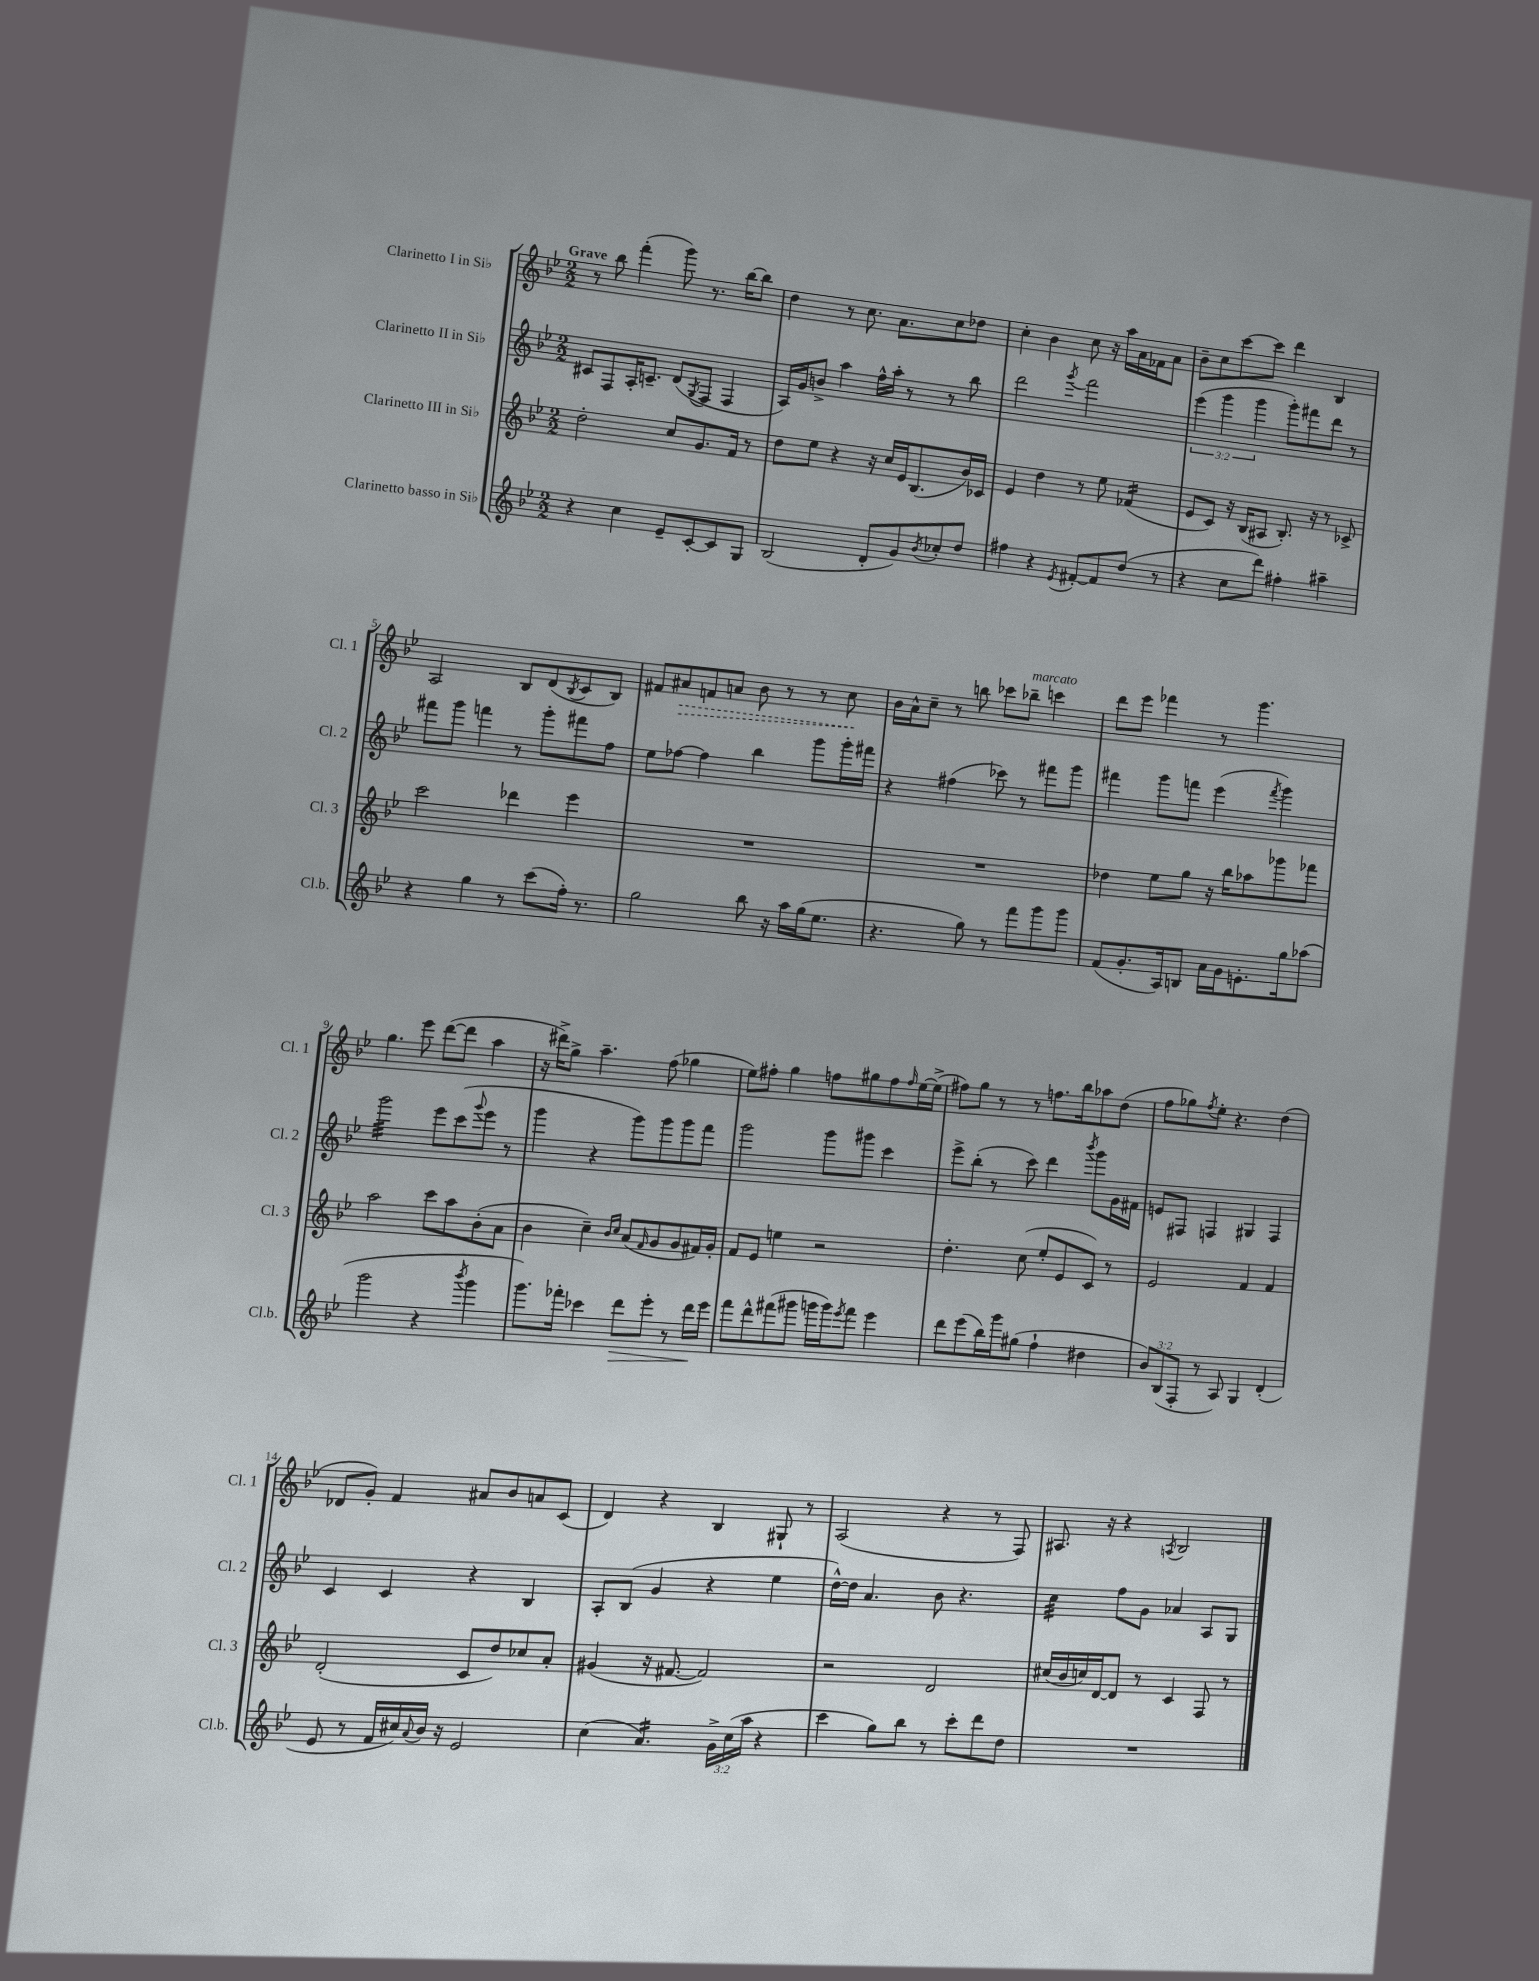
<<
\new StaffGroup <<
\new Staff = "s0" \with { instrumentName = "Clarinetto I in Sib" shortInstrumentName = "Cl. 1" } {
    \clef treble \key bes \major \numericTimeSignature \time 2/2 \tempo "Grave"
    r8 bes''8 f'''4-.( g'''8) r8. bes''16~ bes''8 |
    d''4 r8 c''8. a'8. c''8 des''8 |
    c''4-. bes'4 c''8 r16 a''16 a'16 fes'16 a'8 |
    bes'8-- c''8 c'''8~ c'''8 d'''4 bes4 |
    a2 bes8 d'8( \acciaccatura { bes8 } c'8 bes8) |
    fis'8 \once \override Hairpin.style = #'dashed-line ais'8\> f'8 a'8 bes'8 r8 r8 c''8\! |
    bes'16 a'16-^ c''8-- r8 b''8 ces'''8 bes''8--^\markup { \italic "marcato" } c'''4 |
    d'''8 ees'''8 fes'''4 r8 g'''4. |
    g''4. ees'''8 d'''8~( d'''8 a''4 |
    r16 dis'''16->) g''8-> a''4.-- f''8( ges''4 |
    ees''8) fis''8-. g''4 f''8 gis''8 f''8 \grace { f''16 } ees''16~ ees''16->( |
    fis''8) g''8 r8 r8 f''8. bes''16 aes''8 d''8( |
    f''8 ges''8) \acciaccatura { f''8 } ees''8-. r4. d''4( |
    des'8 g'8-.) f'4 ais'8 bes'8 a'8 c'8( |
    d'4) r4 bes4 gis8-! r8 |
    a2( r4 r8 f8) |
    ais8. r16 r4 \acciaccatura { a8 } bes2 \bar "|." |
}
\new Staff = "s1" \with { instrumentName = "Clarinetto II in Sib" shortInstrumentName = "Cl. 2" } {
    \clef treble \key bes \major \numericTimeSignature \time 2/2 \override Staff.TupletNumber.text = #tuplet-number::calc-fraction-text
    cis'8 f8 a16-. c'8.-- d'8( \acciaccatura { g8 } f8 f4 |
    a16) g'16 b'8-> a''4 f''16-^ a''16-. r8 r8 bes''8 |
    d'''2 \acciaccatura { g'''8 } f'''2 |
    \tuplet 3/2 { ees'''4( g'''4 g'''4 } g'''8-.) fis'''8 d'''8 r8 |
    fis'''8 g'''8 f'''4 r8 g'''8-. fis'''8 f''8 |
    ees''8 fes''8~ fes''4 bes''4 g'''8 g'''16-. fis'''16 |
    r4 fis''4( ces'''8) r8 fis'''8 g'''8 |
    fis'''4 g'''8 f'''8 ees'''4( \acciaccatura { f'''8 } g'''4) |
    g'''2:32 ees'''8 c'''8( \appoggiatura { g'''8 } ees'''8 r8 |
    g'''4 r4 g'''8) g'''8 g'''8 f'''8 |
    g'''2 g'''8 gis'''8 c'''4 |
    ees'''8-> bes''8-.( r8 c'''8) d'''4 \acciaccatura { bes'''8 } g'''8 g'16 fis'16 |
    e'8 fis8 f4 gis4 f4 |
    c'4 c'4 r4 bes4 |
    a8-. bes8( g'4 r4 ees''4 |
    d''16~-^) d''16 a'4. bes'8 r4. |
    c''4:32 f''8 g'8 aes'4 a8 g8 \bar "|." |
}
\new Staff = "s2" \with { instrumentName = "Clarinetto III in Sib" shortInstrumentName = "Cl. 3" } {
    \clef treble \key bes \major \numericTimeSignature \time 2/2
    d''2-. c''8 g'8. f'16 r8 |
    d''8 ees''8 r4 r16 c''16 ees'16 bes8.( bes'16) ces'16 |
    ees'4 d''4 r8 ees''8 fes'4:16( |
    ees'8 c'8) r16 bes16( ais8 bes8.-.) r16 r8 ces'8-> |
    c'''2 des'''4 ees'''4 |
    R1 |
    R1 |
    des''4 ees''8 g''8 r16 bes''16 aes''8 ges'''8 fes'''8 |
    a''2 c'''8 a''8 bes'8-.( a'8 |
    bes'4 c''4--) \grace { bes'16 c''16 } a'8( \grace { f'16 } g'8 g'8 fis'16) g'16-. |
    f'8 ees'8 e''4 r2 |
    d''4.-. c''8( ees''8-. ees'8 c'8) r8 |
    ees'2 f'4 f'4 |
    d'2-.( c'8 d''8) ces''8 a'8-. |
    gis'4( r16 fis'8.~ fis'2) |
    r2 d'2 |
    cis''16( bes'16 c''16) d'16~ d'8 r8 c'4 f8 r8 \bar "|." |
}
\new Staff = "s3" \with { instrumentName = "Clarinetto basso in Sib" shortInstrumentName = "Cl.b." } {
    \clef treble \key bes \major \numericTimeSignature \time 2/2 \override Staff.TupletNumber.text = #tuplet-number::calc-fraction-text
    r4 c''4 ees'8-- c'8~-. c'8 g8 |
    bes2( d'8-. g'8) \acciaccatura { bes'8 } ces''8-. d''8 |
    fis''4 r4 \acciaccatura { ees'8 } fis'8~-. fis'8 d''8( r8 |
    r4 c''8 d'''8) fis''4-. ais''4-- |
    r4 g''4 r8 c'''8( f''16-.) r8. |
    g''2 bes''8 r16 a''16 g''16( ees''8. |
    r4. g''8) r8 f'''8 g'''8 g'''8 |
    f'8( g'8.-. a16) b8 a'16 g'16 e'8.-. g''16 aes''8( |
    g'''2 r4 \acciaccatura { bes'''8 } g'''4 |
    g'''8.) fes'''16-. ces'''4 d'''8\> ees'''8-. r8 d'''16\! ees'''16 |
    f'''8 d'''8-^ fis'''8( gis'''8 g'''16 g'''16) \acciaccatura { ees'''8 } fis'''8 ees'''4 |
    d'''8 ees'''8( bes''16) g'''16 gis''8( f''4-! dis''4 |
    \tuplet 3/2 { bes'8) bes8( f8-. } r8 a8) g4 d'4-.( |
    ees'8 r8 f'16 cis''16) \appoggiatura { a'8 } bes'16 r16 ees'2 |
    c''4( a'4.:16) \tuplet 3/2 { g'16-> c''16( a''16 } r4 |
    c'''4 g''8) bes''8 r8 c'''8-. d'''8 d''8 |
    R1 \bar "|." |
}
>>
>>
